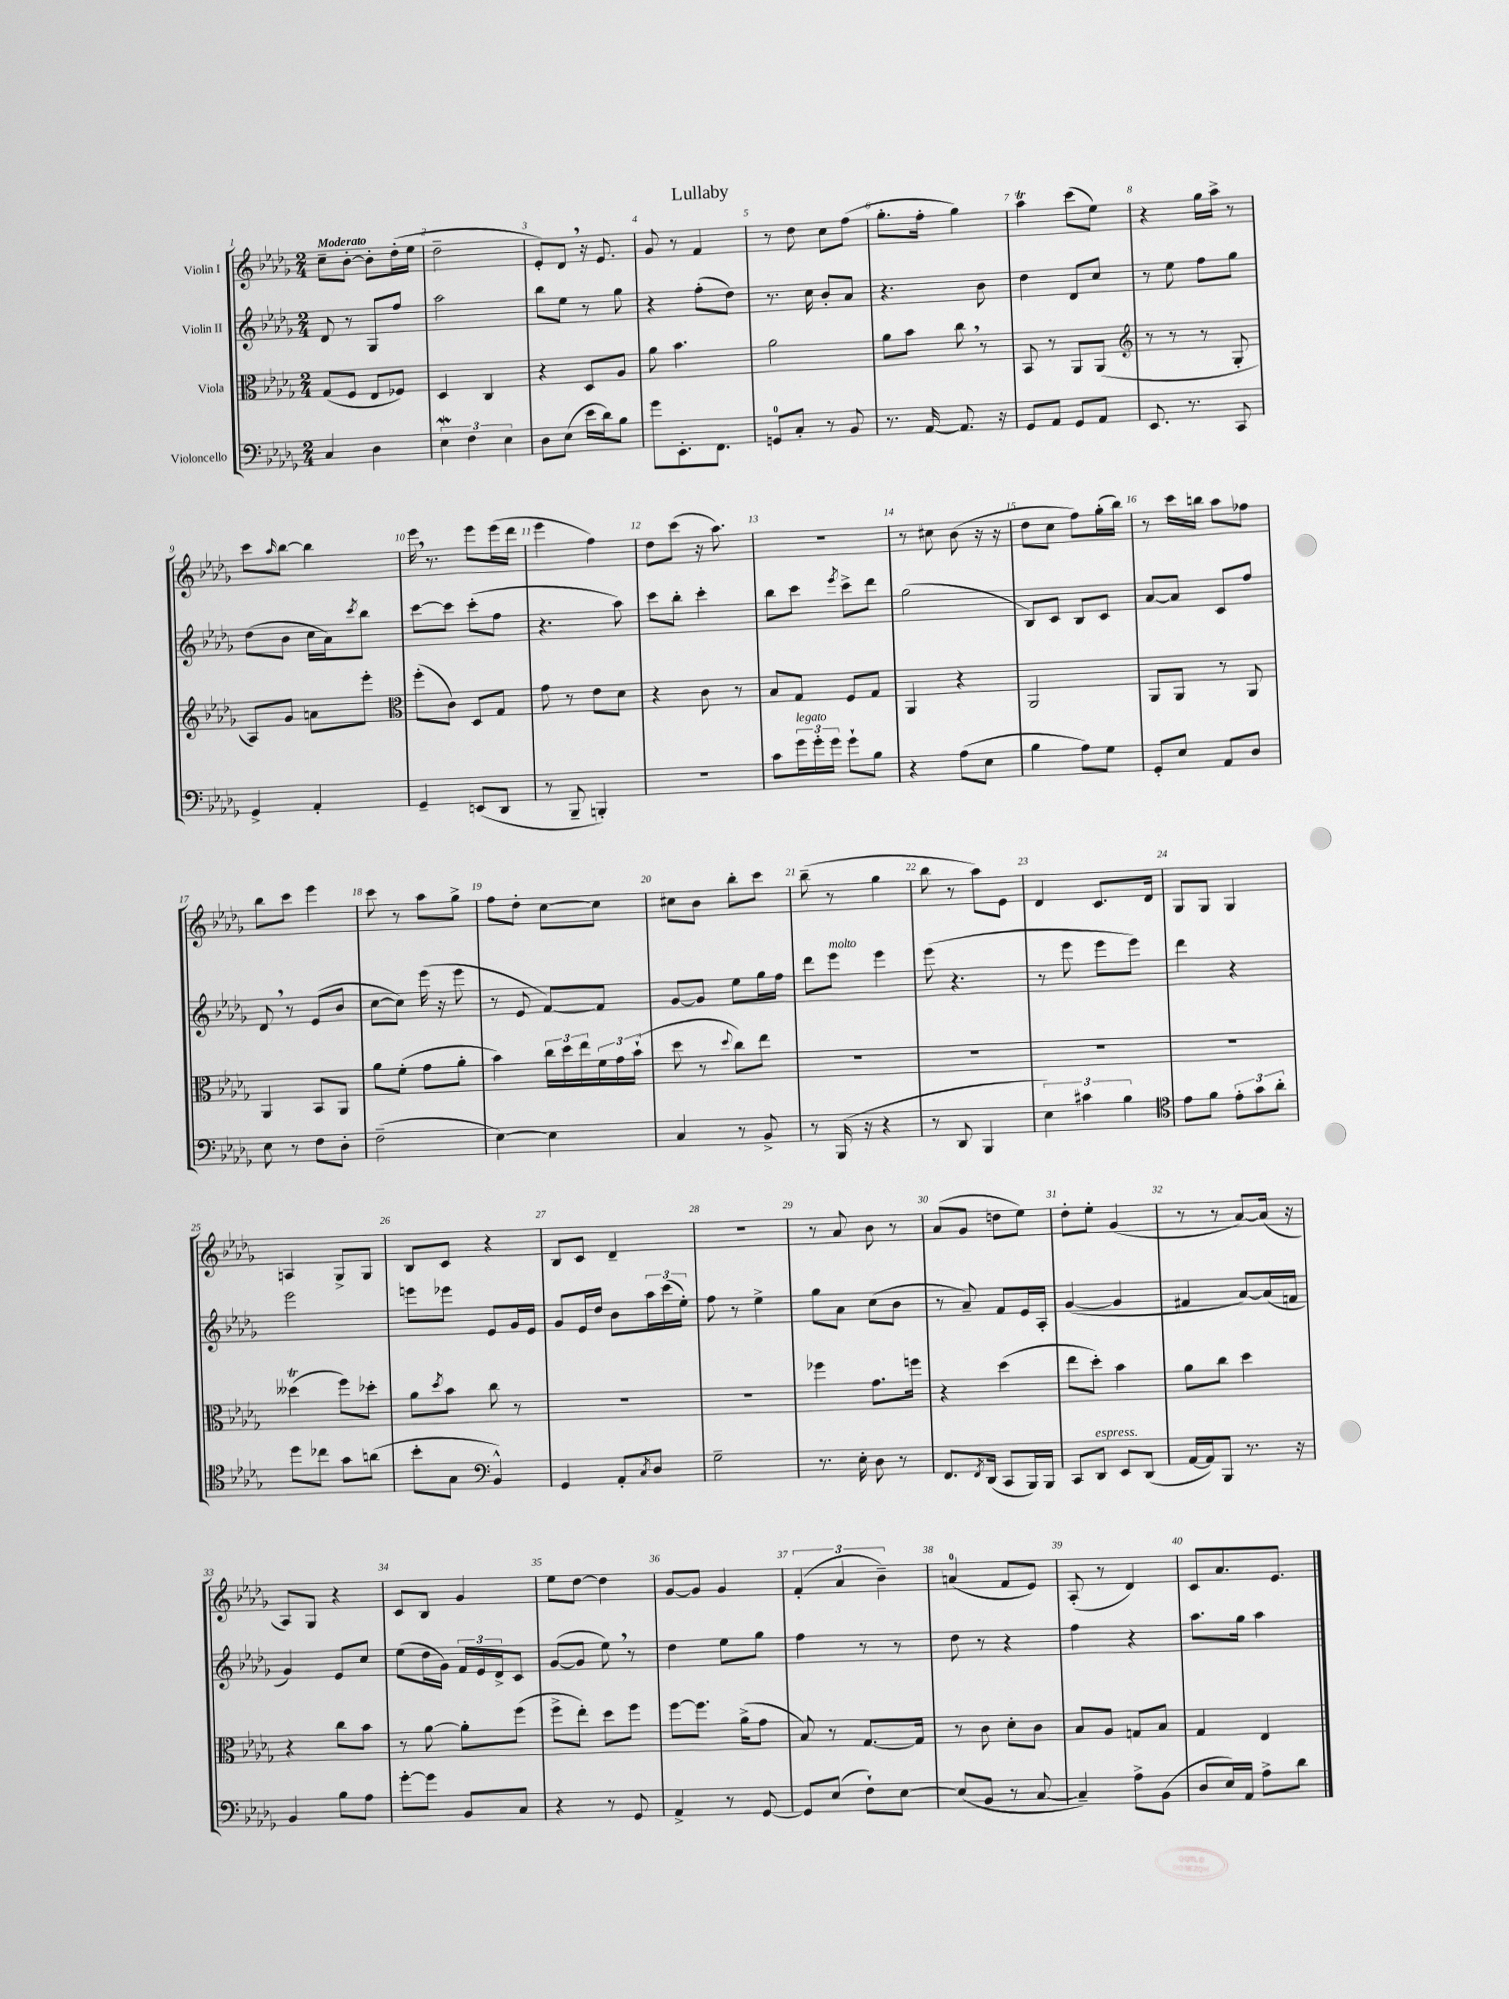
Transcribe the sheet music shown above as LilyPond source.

\header { title = "Lullaby" }
<<
\new StaffGroup <<
\new Staff = "s0" \with { instrumentName = "Violin I" } {
    \clef treble \key des \major \numericTimeSignature \time 2/4 \tempo "Moderato"
    c''8-- bes'8~-. bes'8-. des''16-.( ees''16 |
    des''2-- |
    ees'8-.) des'8 \breathe r16 ees'8. |
    ges'8 r8 f'4 |
    r8 des''8 c''8 f''8( |
    ges''8.-. f''16-. ges''4) |
    aes''4\trill c'''8( ees''8) |
    r4 ges''16 aes''16-> r8 |
    c'''8 \grace { aes''16 } bes''8~ bes''4 |
    ees'''16 \breathe r8. ees'''8 ees'''16( des'''16 |
    ees'''4 f''4) |
    des''8 c'''8( r16 aes''8.) |
    r2 |
    r8 cis''8 bes'8( r16 r16 |
    des''8 c''8 f''8) ges''16-.( bes''16) |
    r8 c'''16 b''16 aes''8 fes''8 |
    bes''8 c'''8 ees'''4 |
    c'''8 r8 aes''8 ges''8-> |
    f''8 des''8-. c''8~ c''8 |
    cis''8 bes'8 bes''8-. c'''8 |
    bes''8--( r8 ges''4 |
    bes''8 r8 aes''8) ees'8 |
    des'4 c'8. des'16 |
    ges8 ges8 ges4 |
    a4 ges8-> ges8 |
    bes8 c'8 r4 |
    bes8 c'8 des'4-- |
    r2 |
    r8 aes'8 bes'8 r8 |
    aes'8( ges'8 d''8 ees''8) |
    des''8-. ees''8-. ges'4( |
    r8 r8 aes'8~) aes'16( r16 |
    aes8) ges8 r4 |
    c'8 bes8 ges'4 |
    ees''8 des''8~ des''4 |
    ges'8~ ges'8 ges'4 |
    \tuplet 3/2 { f'4-.( aes'4 bes'4--) } |
    a'4-0( f'8 ees'8) |
    aes8-.( r8 des'4) |
    c'8 aes'8. ees'8. \bar "|." |
}
\new Staff = "s1" \with { instrumentName = "Violin II" } {
    \clef treble \key des \major \numericTimeSignature \time 2/4
    des'8 r8 ges8 f''8 |
    aes''2 |
    bes''8 ees''8 r8 ges''8 |
    r4 f''8-.( des''8) |
    r8. c''16 bes'8-. aes'8 |
    r4. bes'8 |
    des''4 des'8 c''8 |
    r8 ees''8 f''8 ges''8 |
    des''8( bes'8 c''16 aes'16) \acciaccatura { c'''8 } bes''8 |
    c'''8~ c'''8 c'''8-.( f''8 |
    r4. aes''8) |
    c'''8 bes''8-. c'''4-. |
    bes''8 c'''8 \acciaccatura { ees'''8 } c'''8-> des'''8 |
    ges''2( |
    bes8) c'8 bes8 c'8 |
    aes'8~ aes'8 c'8 f''8 |
    des'8 \breathe r8 ees'8( bes'8 |
    c''8~ c''8) ees'''16( r16 ees'''8 |
    r8 ees'8 f'8~) f'8 |
    ges'8~ ges'8 ees''8 ges''16 f''16 |
    des'''8 ees'''8^\markup { \italic "molto" } ees'''4 |
    ees'''8( r4. |
    r8 ees'''8 ees'''8 ees'''8) |
    des'''4 r4 |
    ees'''2 |
    e'''8 ees'''8 ees'8 ges'16 ees'16 |
    ges'8 ees'16 des''16 bes'8 \tuplet 3/2 { aes''16 c'''16( ees''16-.) } |
    f''8 r8 ees''4-> |
    ges''8 aes'8 c''8( bes'8 |
    r8 aes'8--) f'8 ees'16 aes16-. |
    ges'4~( ges'4 |
    fis'4 aes'8~) aes'16( f'16 |
    ges'4) ees'8 c''8 |
    ees''8( des''16 ges'16) \tuplet 3/2 { f'16 ees'16 des'16-> } c'8 |
    ges'8~( ges'8 ees''8) \breathe r8 |
    des''4 ees''8 ges''8 |
    f''4 r8 r8 |
    des''8 r8 r4 |
    f''4 r4 |
    aes''8. ges''16 aes''4 \bar "|." |
}
\new Staff = "s2" \with { instrumentName = "Viola" } {
    \clef alto \key des \major \numericTimeSignature \time 2/4
    ges8( f8 ees8 fes8) |
    des4 c4 |
    r4 des8 aes8 |
    aes'8 bes'4. |
    aes'2 |
    aes'8 bes'8 c''8 \breathe r8 |
    bes,8 r8 aes,8 aes,8( |
    \clef treble r8 r8 r8 ges8-. |
    aes8) ges'8 a'8 ees'''8-. |
    \clef alto f''8-.( c'8) des8 ges8 |
    ges'8 r8 ees'8 des'8 |
    r4 c'8 r8 |
    bes8 ges8 f8 ges8 |
    aes,4 r4 |
    aes,2 |
    aes,8 aes,8 r8 aes,8 |
    aes,4 bes,8 aes,8 |
    aes'8 f'8-.( ges'8 aes'8-. |
    bes'4) \tuplet 3/2 { c''16 des''16 ees''16 } \tuplet 3/2 { f'16 ges'16 bes'16-!( } |
    des''8 r8 \appoggiatura { des''8 } c''8) ees''8 |
    R2 |
    R2 |
    R2 |
    R2 |
    deses''4\trill( f''8) des''8-. |
    aes'8 \acciaccatura { des''8 } bes'8 c''8 r8 |
    R2 |
    R2 |
    fes''4 ges'8. f''16 |
    r4 des''4( |
    ees''8 des''8-.) bes'4 |
    aes'8 c''8 des''4 |
    r4 c''8 bes'8 |
    r8 aes'8~ aes'8-. f''8( |
    f''8-> ees''8-.) des''8 f''8 |
    f''8~ f''8. aes'16->( ges'8 |
    bes8) r8 ges8.~ ges16 |
    r8 c'8 des'8-. c'8 |
    bes8 aes8 g8 bes8 |
    ges4 ees4 \bar "|." |
}
\new Staff = "s3" \with { instrumentName = "Violoncello" } {
    \clef bass \key des \major \numericTimeSignature \time 2/4
    c4 des4 |
    \tuplet 3/2 { ees4\mordent f4 ees4 } |
    des8 ees8( ees'16 des'16) bes8 |
    ges'8 ees,8.-. f,8. |
    g,8-0 c8-. r8 bes,8 |
    r8. aes,16~ aes,8. r16 |
    ges,8 aes,8 ges,8 aes,8 |
    ees,8. r8. c,8 |
    ges,4-> aes,4-. |
    ges,4-- e,8( des,8 |
    r8 bes,,8-- b,,4-.) |
    r2 |
    c'8 \tuplet 3/2 { ges'16^\markup { \italic "legato" } ges'16-. ges'16 } ges'8-! bes8 |
    r4 aes8( ees8 |
    bes4 aes8) ges8 |
    ges,8-. ees8 aes,8 des8 |
    ees8 r8 f8 des8-. |
    f2--( |
    ees4~) ees4 |
    c4 r8 bes,8-> |
    r8 bes,,16( r16 r4 |
    r8 des,8 bes,,4 |
    \tuplet 3/2 { ees4) cis'4 bes4 } |
    \clef tenor ees'8 f'8 \tuplet 3/2 { ees'8-. ges'8 aes'8-. } |
    des''8 ces''8 ges'8 a'8( |
    bes'8-. ges8 \clef bass bes,4-^) |
    ges,4 aes,8-. \acciaccatura { c8 } des8 |
    ges2-- |
    r8. ees16-. des8 r8 |
    f,8. \acciaccatura { f,8 } des,16( c,8 bes,,16) bes,,16 |
    c,8 des,8^\markup { \italic "espress." } ees,8 des,8( |
    aes,16~ aes,16) bes,,8 r8. r16 |
    bes,4 bes8 aes8 |
    ges'8~-. ges'8 bes,8 c8 |
    r4 r8 ges,8 |
    aes,4-> r8 ges,8~ |
    ges,8 ees8( f8-!) ees8~ |
    ees8( bes,8 r8 c8~ |
    c4--) aes8-> bes,8( |
    des8 ees16) aes,16 aes8-> des'8 \bar "|." |
}
>>
>>
\layout { \context { \Score \override BarNumber.break-visibility = ##(#f #t #t) barNumberVisibility = #all-bar-numbers-visible } }
